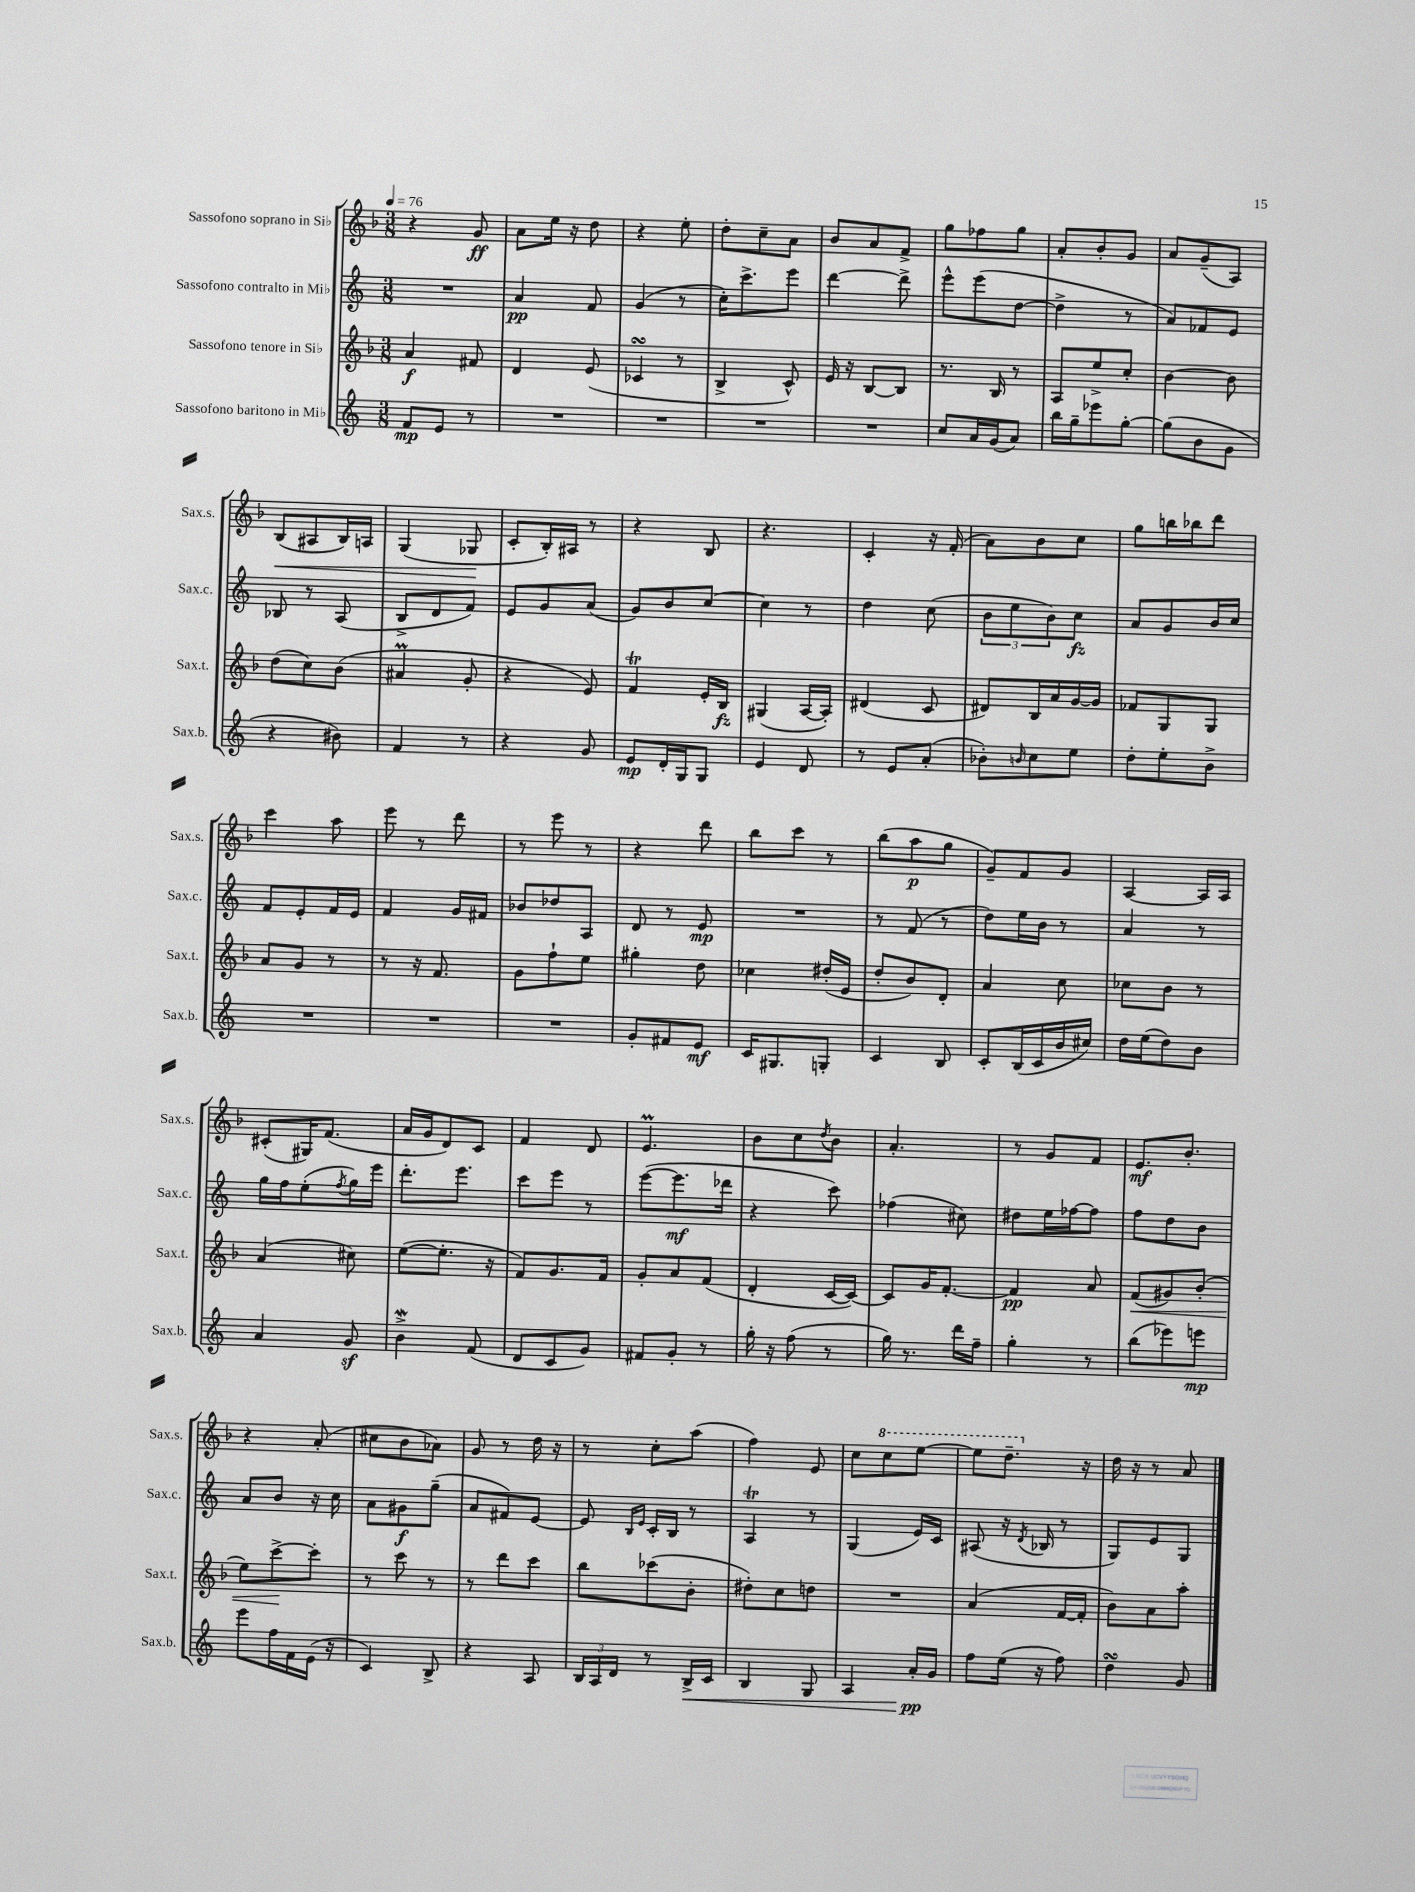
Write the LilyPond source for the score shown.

<<
\new StaffGroup <<
\new Staff = "s0" \with { instrumentName = "Sassofono soprano in Sib" shortInstrumentName = "Sax.s." } {
    \clef treble \key f \major \numericTimeSignature \time 3/8 \tempo 4 = 76
    r4 g'8\ff |
    a'8 e''16 r16 d''8 |
    r4 e''8-. |
    d''8-. c''8-- a'8 |
    bes'8 a'8 f'8-> |
    g''8 fes''8 g''8 |
    a'8-. bes'8-. g'8 |
    a'8 g'8--( a8) |
    bes8\<( ais8 bes16) a16 |
    g4( ges8\! |
    c'8-. bes16-.) ais16 r8 |
    r4 bes8 |
    r4. |
    c'4-. r16 f'16-.( |
    a'8) bes'8 c''8 |
    g''8 b''16 bes''16 d'''8 |
    c'''4 a''8 |
    e'''8 r8 d'''8 |
    r8 e'''8 r8 |
    r4 d'''8 |
    bes''8 c'''8 r8 |
    bes''8( a''8\p g''8 |
    g'8--) f'8 g'8 |
    a4~ a16 a16 |
    cis'8-.( gis16) f'8.( |
    a'16 g'16 d'8) c'8 |
    f'4 d'8 |
    e'4.\prall |
    bes'8 c''8 \acciaccatura { d''8 } bes'8 |
    a'4.-. |
    r8 g'8 f'8 |
    e'8.\mf bes'8.-. |
    r4 a'8-.( |
    cis''8 bes'8 aes'8) |
    g'8 r8 d''16 r16 |
    r8 c''8-. a''8( |
    f''4) e'8 |
    c''8 \ottava #1 c'''8 e'''8~ |
    e'''8 d'''8.-- \ottava #0 r16 |
    d''16 r16 r8 a'8 \bar "|." |
}
\new Staff = "s1" \with { instrumentName = "Sassofono contralto in Mib" shortInstrumentName = "Sax.c." } {
    \clef treble \key c \major \numericTimeSignature \time 3/8
    R4. |
    a'4\pp f'8 |
    g'4( r8 |
    c''16-.) c'''8.-> e'''8 |
    d'''4~ d'''8-> |
    e'''8-^ e'''8( d''8~ |
    d''4-> r8 |
    a'8) fes'8 e'8 |
    bes8 r8 a8( |
    b8-> d'8 f'8) |
    e'8 g'8 a'8( |
    g'8) b'8 c''8~ |
    c''4 r8 |
    d''4 c''8( |
    \tuplet 3/2 { b'8 e''8 b'8) } c''8\fz |
    a'8 g'8 b'16 c''16 |
    f'8 e'8-. f'16 e'16 |
    f'4 g'16 fis'16 |
    bes'8 des''8 a8 |
    d'8 r8 e'8\mp |
    R4. |
    r8 f'8( r8 |
    d''8) e''16 b'16 r8 |
    a'4 r8 |
    g''16 f''16 e''8-.( \acciaccatura { f''8 } g''16) e'''16 |
    d'''8.-. e'''8. |
    c'''8 e'''8 r8 |
    e'''8~( e'''8.\mf des'''16 |
    r4 c'''8) |
    fes''4( cis''8) |
    dis''8 e''16 fes''16~ fes''8 |
    f''8 d''8 b'8 |
    a'8 b'8 r16 c''16 |
    a'8 gis'8\f g''8--( |
    a'8 fis'8) e'8~ |
    e'8 \grace { b16 e'16 } c'16-. b16 r8 |
    a4\trill r8 |
    g4( e'16) c'16 |
    ais8( r16 \acciaccatura { d'8 } bes16 r8 |
    g8) e'8 g8 \bar "|." |
}
\new Staff = "s2" \with { instrumentName = "Sassofono tenore in Sib" shortInstrumentName = "Sax.t." } {
    \clef treble \key f \major \numericTimeSignature \time 3/8
    a'4\f fis'8 |
    d'4 e'8( |
    ces'4\turn r8 |
    bes4-> c'8-^) |
    e'16 r16 bes8~ bes8 |
    r8. bes16 r8 |
    a8 e''8-> c''8-. |
    bes'4~ bes'8 |
    d''8( c''8) bes'8( |
    ais'4\prall g'8-. |
    r4 e'8) |
    f'4\trill e'16-. bes16\fz |
    gis4( a16~ a16-.) |
    dis'4( c'8 |
    dis'8) bes16 a'16 g'16~ g'16 |
    fes'8 g8 g8 |
    a'8 g'8 r8 |
    r8 r16 f'8. |
    g'8 f''8-! e''8 |
    gis''4-. d''8 |
    ces''4 dis''16-.( e'16 |
    d''8-. bes'8) d'8-. |
    a'4 c''8 |
    ces''8 bes'8 r8 |
    a'4( cis''8) |
    e''8~( e''8.-. r16 |
    f'8) g'8. f'16 |
    g'8-. a'8 f'8( |
    d'4-. c'16~ c'16~) |
    c'8 g'16 f'8.~-. |
    f'4\pp a'8 |
    f'8\<( gis'8) bes'8-.( |
    e''8) c'''8~->\! c'''8-. |
    r8 c'''8 r8 |
    r8 d'''8 c'''8 |
    bes''8 ces'''8( bes'8-. |
    dis''8-.) c''8 d''8 |
    R4. |
    a'4( f'16~ f'16-. |
    bes'8) a'8 a''8-. \bar "|." |
}
\new Staff = "s3" \with { instrumentName = "Sassofono baritono in Mib" shortInstrumentName = "Sax.b." } {
    \clef treble \key c \major \numericTimeSignature \time 3/8
    f'8\mp e'8 r8 |
    R4. |
    R4. |
    R4. |
    R4. |
    c''8 a'16 g'16( a'8) |
    b''16 g''16-- ees'''8 g''8~-. |
    g''8( b'8 g'8 |
    r4 bis'8) |
    f'4 r8 |
    r4 g'8 |
    e'8\mp d'16-. g16 g8 |
    e'4 d'8 |
    r8 e'8 a'8-.( |
    bes'8-.) \grace { b'16 } c''8 e''8 |
    d''8-. e''8-. b'8-> |
    R4. |
    R4. |
    R4. |
    g'8-. fis'8 e'8\mf |
    c'16 gis8. g8-. |
    c'4 b8 |
    c'8-. b16( c'16 b'16 cis''16) |
    d''16 e''16( d''8) b'8 |
    a'4 g'8\sf |
    b'4->\mordent f'8( |
    d'8 c'8 g'8) |
    fis'8 g'8-. r8 |
    g''16-. r16 f''8( r8 |
    g''16) r8. d'''16 f''16-- |
    g''4-. r8 |
    b''8( ees'''8) e'''8\mp |
    e'''8 f''16 f'16 e'16( r16 |
    c'4) b8-> |
    r4 a8 |
    \tuplet 3/2 { b16 a16 d'16 } r8 b16->\< c'16 |
    b4 g8 |
    a4 a'16-.\pp\! g'16 |
    f''8 e''16( r16 f''8) |
    d''4\turn g'8 \bar "|." |
}
>>
>>
\layout { \context { \Score \remove "Bar_number_engraver" } }
